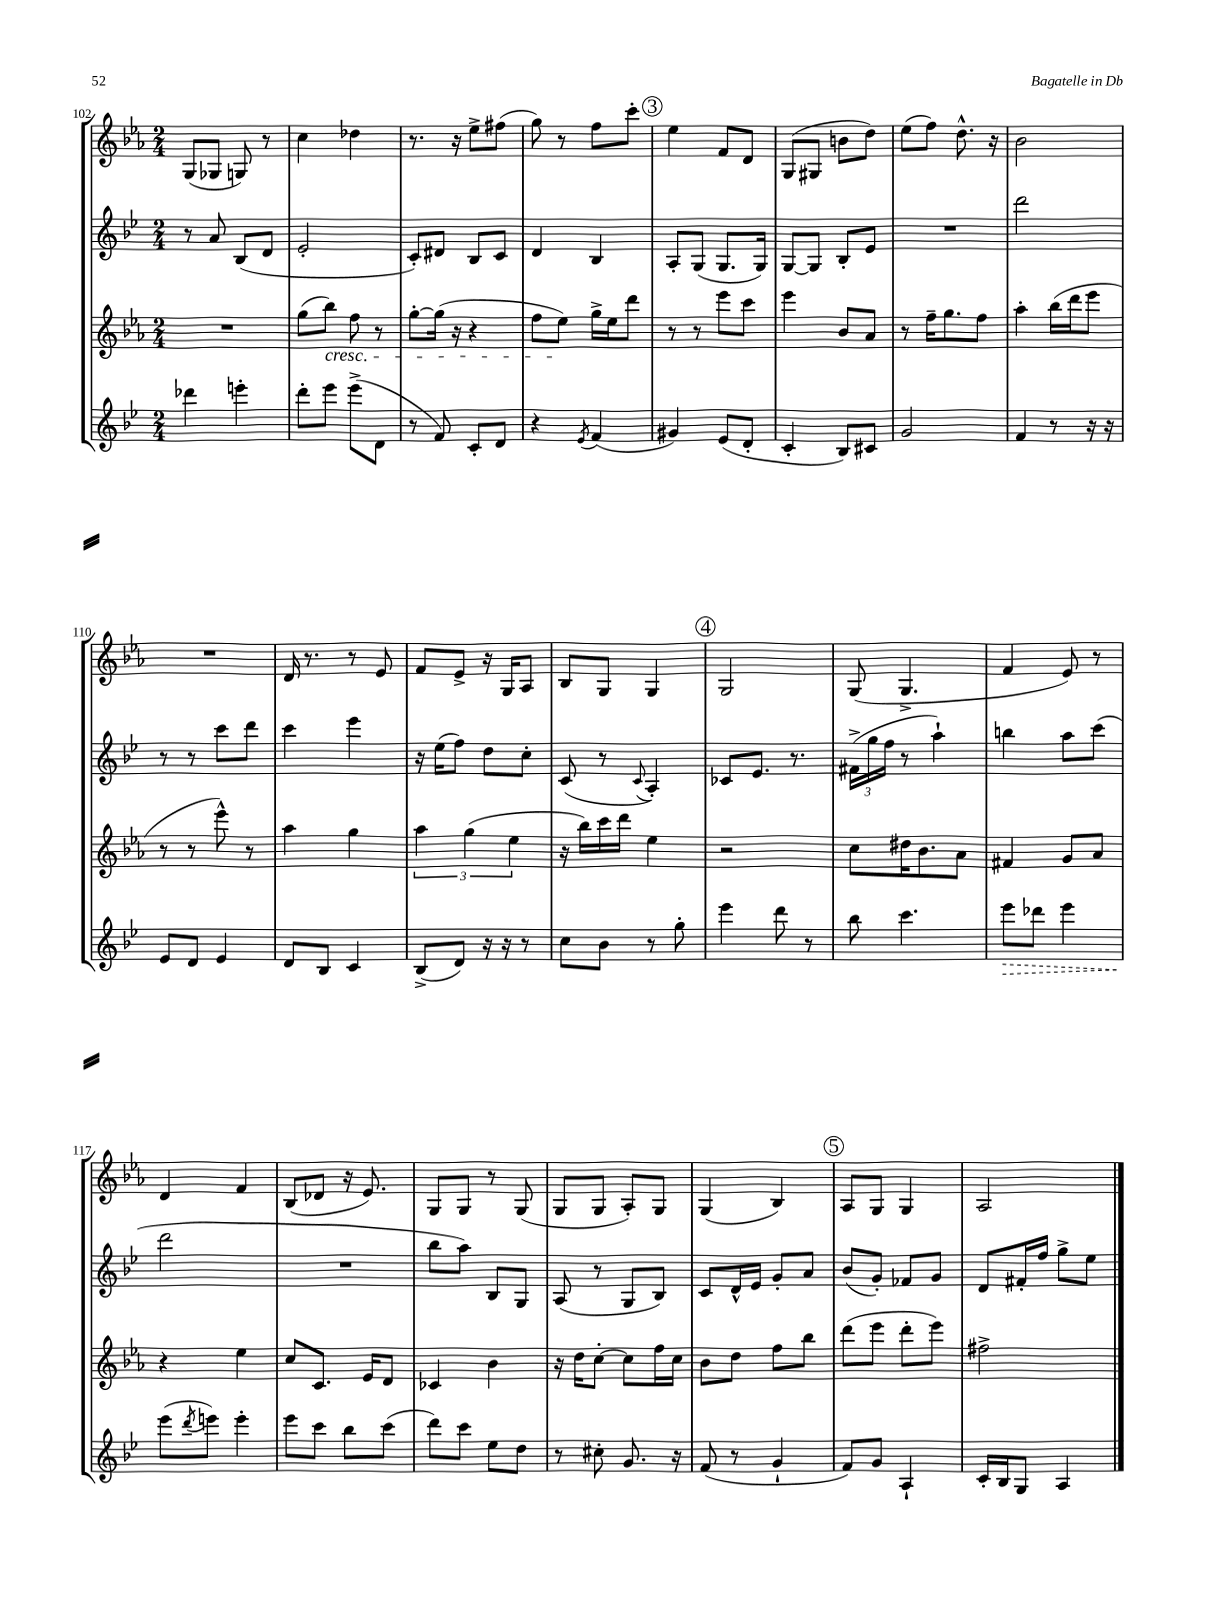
<<
\new StaffGroup <<
\new Staff = "s0" {
    \clef treble \key ees \major \numericTimeSignature \time 2/4
    g8( ges8 g8) r8 |
    c''4 des''4 |
    r8. r16 ees''8-> fis''8( |
    g''8) r8 f''8 c'''8-. |
    \mark \markup { \circle "3" } ees''4 f'8 d'8 |
    g8( gis8 b'8 d''8) |
    ees''8( f''8) d''8.-^ r16 |
    bes'2 |
    R2 |
    d'16 r8. r8 ees'8 |
    f'8 ees'8-> r16 g16 aes8 |
    bes8 g8 g4 |
    \mark \markup { \circle "4" } g2 |
    g8( g4.-> |
    f'4 ees'8) r8 |
    d'4 f'4 |
    bes8( des'8 r16 ees'8.) |
    g8 g8 r8 g8( |
    g8 g8 aes8-.) g8 |
    g4( bes4) |
    \mark \markup { \circle "5" } aes8 g8 g4 |
    aes2 \bar "|." |
}
\new Staff = "s1" {
    \clef treble \key bes \major \numericTimeSignature \time 2/4
    r8 a'8 bes8( d'8 |
    ees'2-. |
    c'8-.) dis'8 bes8 c'8 |
    d'4 bes4 |
    \mark \markup { \circle "3" } a8-. g8( g8. g16) |
    g8~ g8 bes8-. ees'8 |
    R2 |
    d'''2 |
    r8 r8 c'''8 d'''8 |
    c'''4 ees'''4 |
    r16 ees''16( f''8) d''8 c''8-. |
    c'8( r8 \appoggiatura { c'8 } a4-.) |
    \mark \markup { \circle "4" } ces'8 ees'8. r8. |
    \tuplet 3/2 { fis'16->( g''16 f''16 } r8 a''4-!) |
    b''4 a''8 c'''8( |
    d'''2 |
    R2 |
    bes''8 a''8) bes8 g8 |
    a8( r8 g8 bes8) |
    c'8 d'16-^ ees'16 g'8-. a'8 |
    \mark \markup { \circle "5" } bes'8( g'8-.) fes'8 g'8 |
    d'8 fis'16-. f''16 g''8-> ees''8 \bar "|." |
}
\new Staff = "s2" {
    \clef treble \key ees \major \numericTimeSignature \time 2/4
    R2 |
    g''8( bes''8\cresc) f''8 r8 |
    g''8~-. g''16( r16 r4 |
    f''8 ees''8\!) g''16-> ees''16 d'''8 |
    \mark \markup { \circle "3" } r8 r8 ees'''8 c'''8 |
    ees'''4 bes'8 aes'8 |
    r8 f''16-- g''8. f''8 |
    aes''4-. bes''16( d'''16 ees'''8 |
    r8 r8 ees'''8-^) r8 |
    aes''4 g''4 |
    \tuplet 3/2 { aes''4 g''4( ees''4 } |
    r16 bes''16) c'''16 d'''16 ees''4 |
    \mark \markup { \circle "4" } r2 |
    c''8 dis''16 bes'8. aes'8 |
    fis'4 g'8 aes'8 |
    r4 ees''4 |
    c''8 c'8. ees'16 d'8 |
    ces'4 bes'4 |
    r16 d''16 c''8~-. c''8 f''16 c''16 |
    bes'8 d''8 f''8 bes''8 |
    \mark \markup { \circle "5" } d'''8( ees'''8 d'''8-. ees'''8) |
    fis''2-> \bar "|." |
}
\new Staff = "s3" {
    \clef treble \key bes \major \numericTimeSignature \time 2/4
    des'''4 e'''4-. |
    d'''8-. ees'''8 ees'''8->( d'8 |
    r8 f'8) c'8-. d'8 |
    r4 \acciaccatura { ees'8 } f'4( |
    \mark \markup { \circle "3" } gis'4) ees'8( d'8-. |
    c'4-. bes8) cis'8 |
    g'2 |
    f'4 r8 r16 r16 |
    ees'8 d'8 ees'4 |
    d'8 bes8 c'4 |
    bes8->( d'8) r16 r16 r8 |
    c''8 bes'8 r8 g''8-. |
    \mark \markup { \circle "4" } ees'''4 d'''8 r8 |
    bes''8 c'''4. |
    \once \override Hairpin.style = #'dashed-line ees'''8\> des'''8 ees'''4 |
    ees'''8\!( \acciaccatura { d'''8 } e'''8) e'''4-. |
    ees'''8 c'''8 bes''8 c'''8( |
    d'''8) c'''8 ees''8 d''8 |
    r8 cis''8-. g'8. r16 |
    f'8( r8 g'4-! |
    \mark \markup { \circle "5" } f'8) g'8 a4-! |
    c'16-. bes16 g8 a4 \bar "|." |
}
>>
>>
\layout { \context { \Score currentBarNumber = #102 } }
